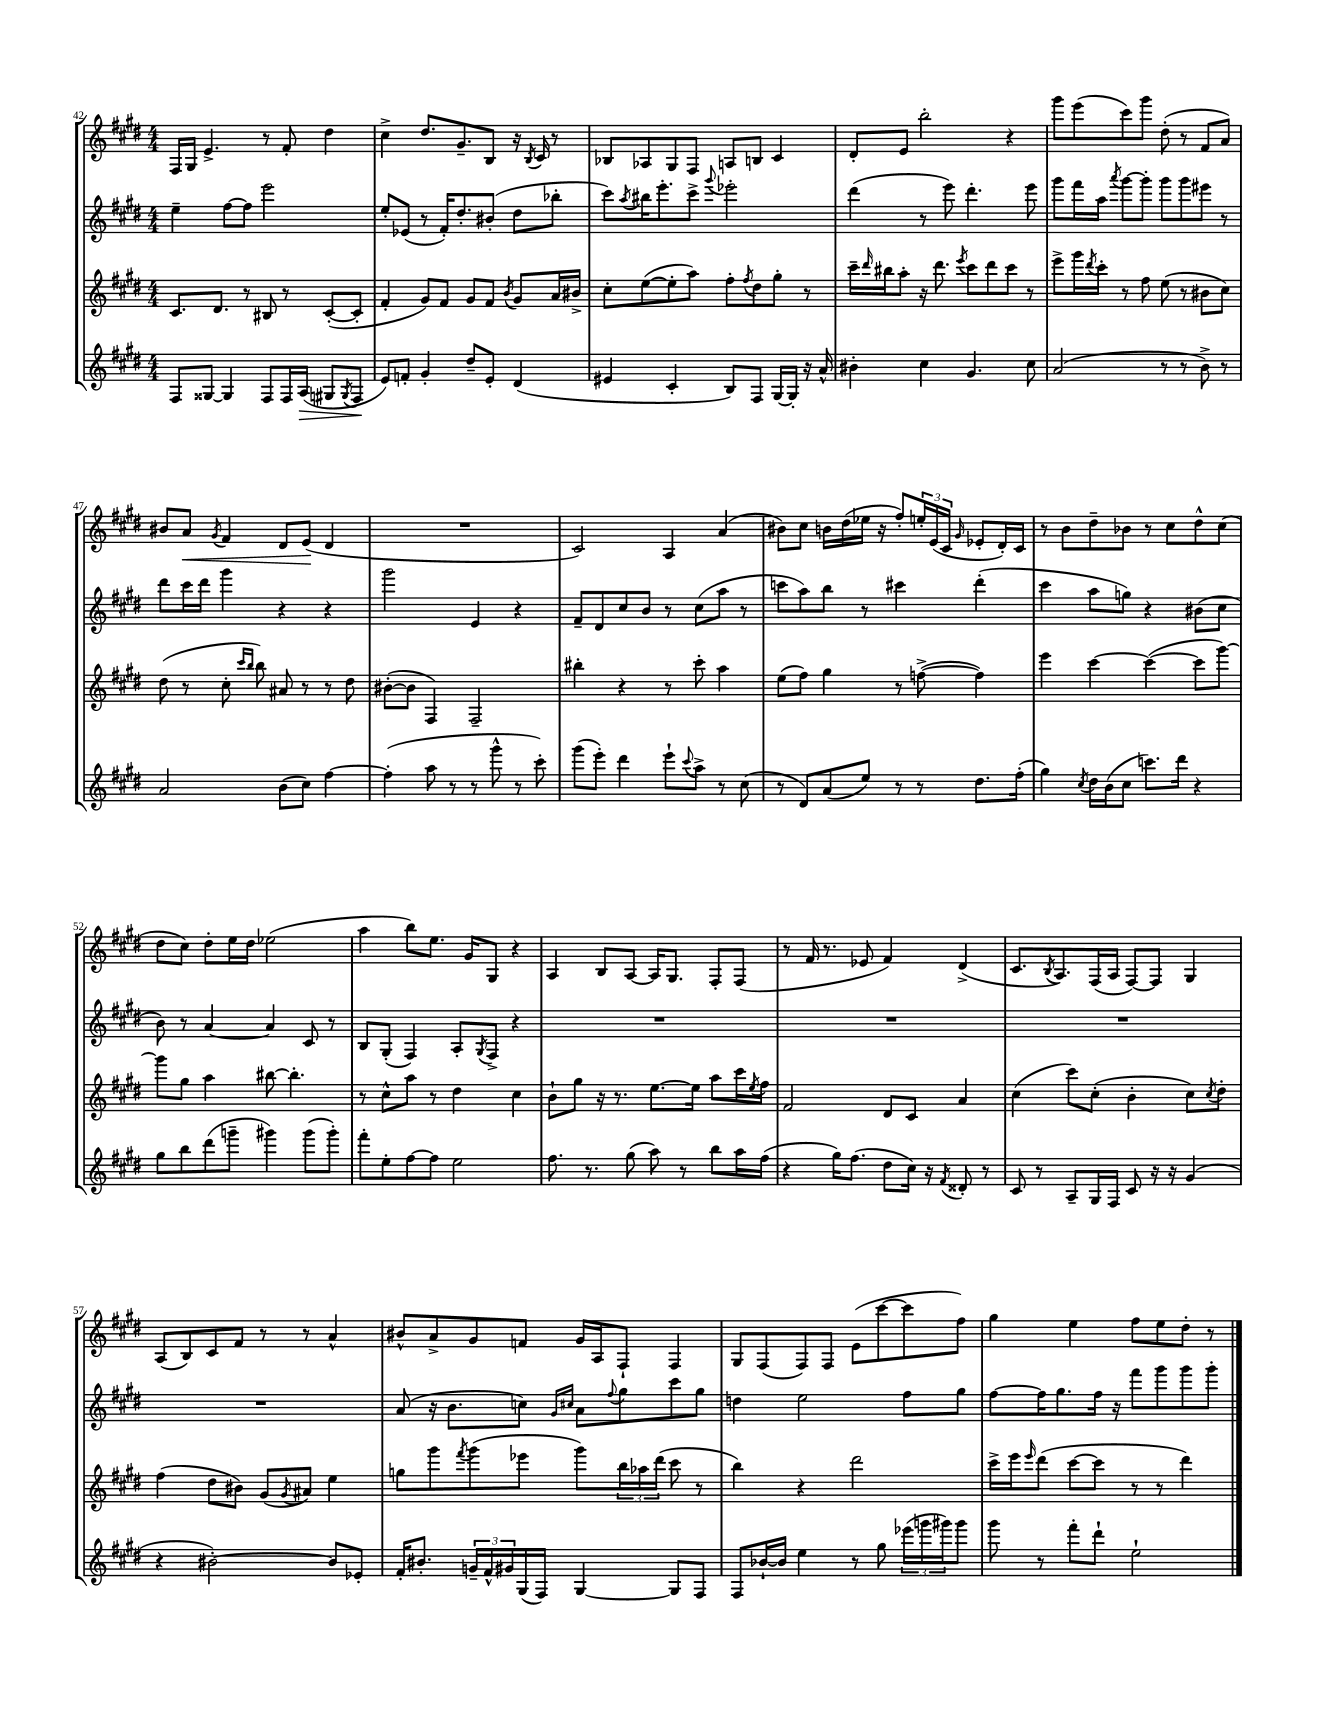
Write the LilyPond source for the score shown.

<<
\new StaffGroup <<
\new Staff = "s0" {
    \clef treble \key e \major \numericTimeSignature \time 4/4
    fis16 gis16 e'4.-> r8 fis'8-. dis''4 |
    cis''4-> dis''8. gis'8.-- b8 r16 \acciaccatura { b8 } cis'16 r8 |
    bes8 aes8 gis8 fis8 a8 b8 cis'4 |
    dis'8-. e'8 b''2-. r4 |
    gis'''8 e'''8( cis'''8) gis'''8 dis''8-.( r8 fis'8 a'8) |
    bis'8 a'8\< \acciaccatura { gis'8 } fis'4 dis'8 e'8\!( dis'4 |
    R1 |
    cis'2) a4 a'4( |
    bis'8) cis''8 b'16 dis''16( ees''16 r16 fis''8-.) \tuplet 3/2 { e''16-. e'16( cis'16 } \grace { gis'16 } ees'8-. dis'16-.) cis'16 |
    r8 b'8 dis''8-- bes'8 r8 cis''8 dis''8-^ cis''8( |
    dis''8 cis''8) dis''8-. e''16 dis''16 ees''2( |
    a''4 b''8) e''8. gis'16 gis8 r4 |
    a4 b8 a8~ a16 gis8. fis8-. fis8( |
    r8 fis'16 r8. ees'8 fis'4) dis'4->( |
    cis'8. \acciaccatura { b8 } a8.) fis16( a16 fis8~) fis8 gis4 |
    a8( b8) cis'8 fis'8 r8 r8 a'4-^ |
    bis'8-^ a'8-> gis'8 f'8 gis'16 a16 fis8-! fis4 |
    gis8 fis8( fis8) fis8 e'8( cis'''8~ cis'''8 fis''8) |
    gis''4 e''4 fis''8 e''8 dis''8-. r8 \bar "|." |
}
\new Staff = "s1" {
    \clef treble \key e \major \numericTimeSignature \time 4/4
    e''4-- fis''8~ fis''8 e'''2 |
    e''8-. ees'8( r8 fis'16-.) dis''8.-. bis'8-.( dis''8 bes''8-. |
    cis'''8) \acciaccatura { a''8 } bis''16 e'''8.-. cis'''8-> \appoggiatura { gis'''8 } ees'''2-. |
    dis'''4( r8 e'''8) dis'''4.-. e'''8 |
    gis'''8 fis'''16 a''16 \acciaccatura { a'''8 } gis'''8~ gis'''8-. gis'''8 gis'''8 eis'''8 r8 |
    dis'''8 cis'''16 dis'''16 gis'''4 r4 r4 |
    gis'''2 e'4 r4 |
    fis'8-- dis'8 cis''8 b'8 r8 cis''8( a''8 r8 |
    c'''8 a''8) b''8 r8 cis'''4 dis'''4-.( |
    cis'''4 a''8 g''8) r4 bis'8( cis''8 |
    b'8) r8 a'4~ a'4 cis'8 r8 |
    b8 gis8-.( fis4) a8-. \acciaccatura { gis8 } fis8-> r4 |
    R1 |
    R1 |
    R1 |
    R1 |
    a'8( r16 b'8. c''8) \grace { gis'16 cis''16 } a'8 \appoggiatura { fis''8 } gis''8 cis'''8 gis''8 |
    d''4 e''2 fis''8 gis''8 |
    fis''8~ fis''16 gis''8. fis''16 r16 fis'''8 gis'''8 gis'''8 gis'''8-. \bar "|." |
}
\new Staff = "s2" {
    \clef treble \key e \major \numericTimeSignature \time 4/4
    cis'8. dis'8. r8 bis8 r8 cis'8~-.( cis'8-. |
    fis'4-. gis'8) fis'8 gis'8 fis'8 \acciaccatura { b'8 } gis'8 a'16 bis'16-> |
    cis''8-. e''8~( e''8-. a''8) fis''8-. \acciaccatura { fis''8 } dis''8 gis''8-. r8 |
    cis'''16-- \grace { dis'''16 } bis''16 a''8-. r16 dis'''8. \acciaccatura { e'''8 } cis'''8 dis'''8 cis'''8 r8 |
    e'''8-> gis'''16 \acciaccatura { dis'''8 } cis'''16-. r8 fis''8 e''8( r8 bis'8 cis''8) |
    dis''8( r8 cis''8-. \grace { cis'''16 b''16 } b''8) ais'8 r8 r8 dis''8 |
    bis'8~-.( bis'8 fis4) fis2-- |
    bis''4-. r4 r8 cis'''8-. a''4 |
    e''8( fis''8) gis''4 r8 f''8~->( f''4) |
    e'''4 cis'''4~ cis'''4~( cis'''8 gis'''8~) |
    gis'''8 gis''8 a''4 bis''8~ bis''4.-. |
    r8 cis''8-^ a''8 r8 dis''4 cis''4 |
    b'8-! gis''8 r16 r8. e''8.~ e''16 a''8 cis'''16 \acciaccatura { e''8 } fis''16 |
    fis'2 dis'8 cis'8 a'4 |
    cis''4( cis'''8) cis''8-.( b'4-. cis''8) \acciaccatura { cis''8 } dis''8-. |
    fis''4( dis''8 bis'8) gis'8( \acciaccatura { gis'8 } ais'8) e''4 |
    g''8 gis'''8 \acciaccatura { fis'''8 } gis'''8( ees'''8 gis'''8) \tuplet 3/2 { b''16 aes''16 dis'''16( } cis'''8 r8 |
    b''4) r4 dis'''2 |
    cis'''16-> e'''16 \grace { e'''16 } dis'''8( cis'''8~ cis'''8 r8 r8 dis'''4) \bar "|." |
}
\new Staff = "s3" {
    \clef treble \key e \major \numericTimeSignature \time 4/4
    fis8 gisis8~ gisis4 fis8 fis16 a16\>( gis8 \acciaccatura { gis8 } fis8\! |
    e'8) f'8-. gis'4-. dis''8-- e'8-. dis'4( |
    eis'4 cis'4-. b8) fis8 gis16~ gis16-. r16 a'16-^ |
    bis'4-. cis''4 gis'4. cis''8 |
    a'2( r8 r8 b'8->) r8 |
    a'2 b'8( cis''8) fis''4~ |
    fis''4-.( a''8 r8 r8 gis'''8-^ r8 cis'''8-.) |
    gis'''8( e'''8-.) dis'''4 e'''8-! \appoggiatura { cis'''8 } a''8-> r8 cis''8( |
    r8 dis'8) a'8( e''8) r8 r8 dis''8. fis''16-.( |
    gis''4) \acciaccatura { cis''8 } dis''16 b'16( cis''8 c'''8.) dis'''16 r4 |
    gis''8 b''8 dis'''8( g'''8-- gis'''4) gis'''8( gis'''8-.) |
    fis'''8-. e''8-. fis''8~ fis''8 e''2 |
    fis''8. r8. gis''8( a''8) r8 b''8 a''16 fis''16( |
    r4 gis''16) fis''8.( dis''8 cis''16) r16 \acciaccatura { fis'8 } disis'8-. r8 |
    cis'8 r8 a8-- gis16 fis16 cis'8 r16 r16 gis'4( |
    r4 bis'2~-.) bis'8 ees'8-. |
    fis'16-. bis'8.-. \tuplet 3/2 { g'16-- fis'16-^ gis'16 } gis16( fis16) gis4~ gis8 fis8 |
    fis8 bes'16~-! bes'16 e''4 r8 gis''8 \tuplet 3/2 { ees'''16( g'''16 gis'''16) } gis'''8 |
    gis'''8 r8 fis'''8-. dis'''8-! e''2-! \bar "|." |
}
>>
>>
\layout { \context { \Score currentBarNumber = #42 } }
